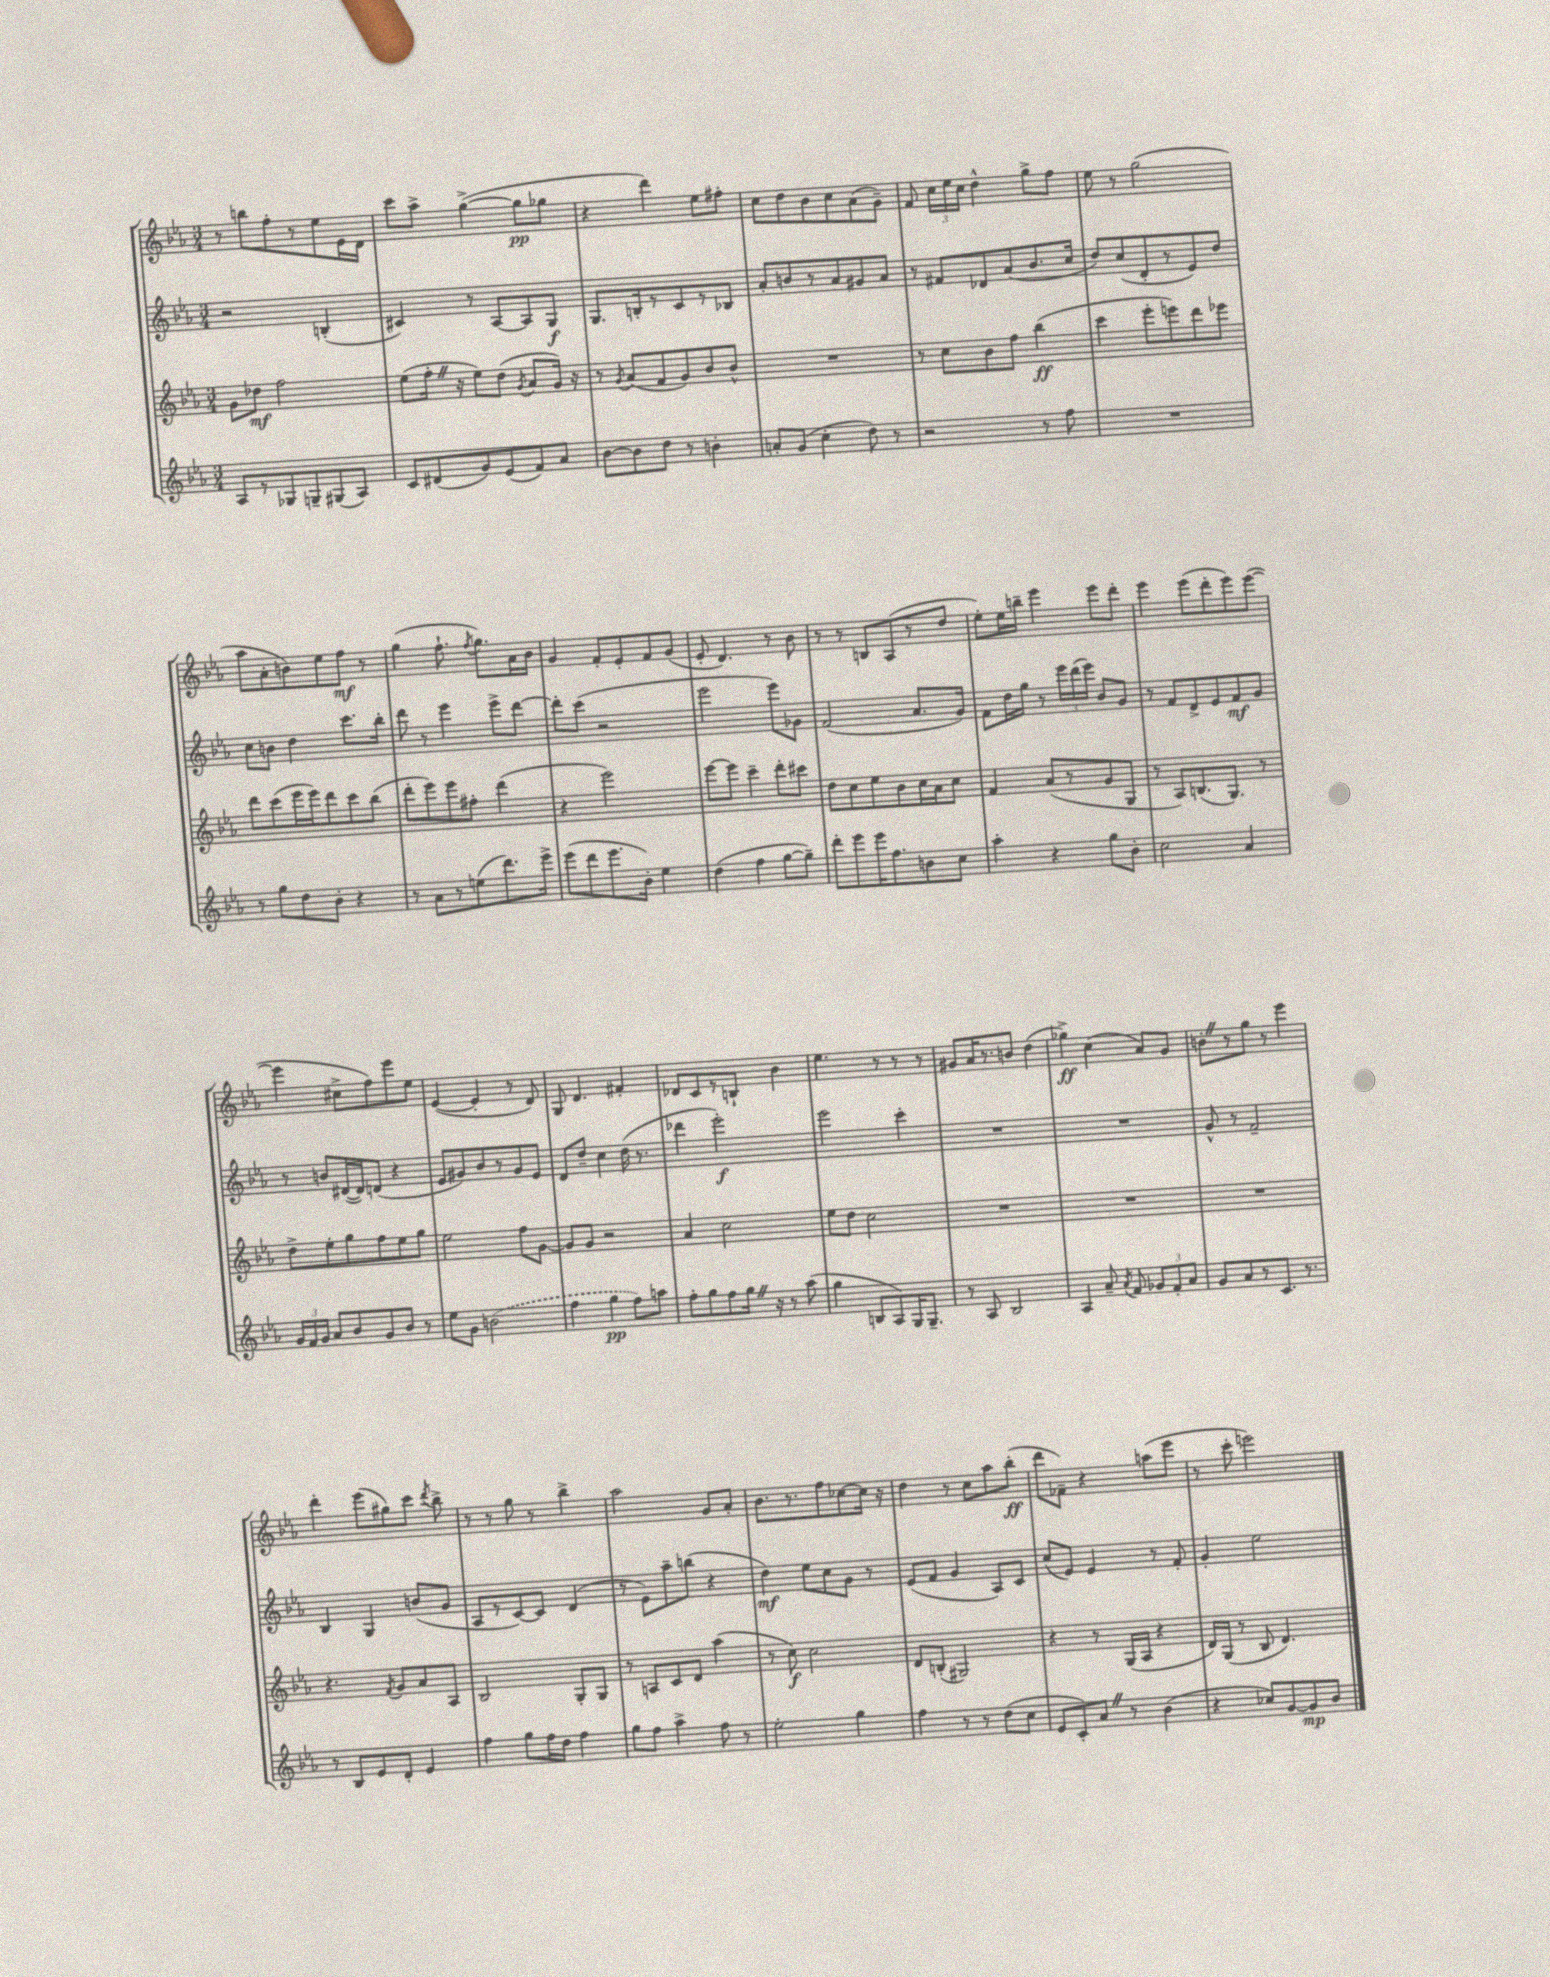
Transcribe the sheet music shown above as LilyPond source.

<<
\new StaffGroup <<
\new Staff = "s0" {
    \clef treble \key ees \major \numericTimeSignature \time 3/4
    \autoBeamOff r8 b''8[ f''8-. r8 ees''8 ees'16 d'16] |
    c'''8[ aes''8]-> g''4~->( g''8[\pp ges''8] |
    r4 d'''4) ees''8[ fis''8]-. |
    c''8[ d''8 bes'8 c''8 aes'8( g'8]--) |
    f'8 \tuplet 3/2 { c''16[ ees''16 c''16] } d''4-^ g''8[-> f''8] |
    ees''8 r8 g''2( |
    aes''8[ aes'8-. b'8) ees''8 f''8]\mf r8 |
    g''4( f''8.-! \acciaccatura { f''8 } g''8.[) aes'16 bes'16] |
    g'4 f'8[-. ees'8-. f'8 g'8]( |
    ees'8-. d'4.) r8 bes'8 |
    r8 r8 b8[ aes8( r8 d''8] |
    ees''8[-.) ees''16 b''16]-- ees'''4 ees'''8[ d'''8]-. |
    ees'''4 ees'''8[( d'''8-. ees'''8) ees'''8]~( |
    ees'''4 cis''8[-> f''8) ees'''8 ees''8] |
    ees'4~( ees'4-. r8 d'8) |
    g8 d'4. fis'4-. |
    des'8[ c'8 r8 b8]-! bes'4 |
    ees''4. r8 r8 r8 |
    gis'8[ aes'16 r8. b'8] d''4( |
    ges''4->\ff) c''4( aes'8[) g'8] |
    b'8[-. \once \override BreathingSign.text = \markup { \musicglyph "scripts.caesura.straight" } \breathe r8 g''8] r8 ees'''4 |
    d'''4-. ees'''8[( gis''8) c'''8] \acciaccatura { d'''8 } bes''8-> |
    r8 r8 g''8 r8 bes''4-> |
    aes''2 g'8[ aes'8]-. |
    bes'8.[ r8. f''8 ces''8~ ces''16] r16 |
    d''4 r8 c''8[ aes''8 bes''8]-.\ff( |
    d'''8[ fes'8]--) r4 a''8[( ees'''8] |
    r8 c'''8-. e'''2) \bar "|." |
}
\new Staff = "s1" {
    \clef treble \key ees \major \numericTimeSignature \time 3/4
    \autoBeamOff r2 b4-.( |
    cis'4) r8 aes8[~ aes8 g8]\f |
    g8.[ b16-. r8 c'8 r8 bes8] |
    aes'8[-. b'8 r8 aes'8 gis'8 aes'8] |
    r8 fis'8[ des'8 aes'8( bes'8. c''16] |
    d''8[) c''8( d'8-. r8 ees'8) d''8] |
    c''8[ b'8] d''4 c'''8.[ bes''16]-. |
    d'''8 r8 ees'''4 ees'''8[-> d'''8]~ |
    d'''8[-. c'''8]( r2 |
    ees'''2 ees'''8[) ges'8] |
    f'2( aes'8.[ g'16]) |
    f'8[ d''16 g''16] r8 \tuplet 3/2 { ees'''16[ d'''16( ees'''16]) } bes'8[ g'8] |
    r8 f'8[ d'8-> ees'8 f'8\mf g'8] |
    r8 b'8[ dis'16~( dis'16) d'8]( r4 |
    ees'8[ gis'8) bes'8 r8 gis'8 ees'8] |
    d'8[ d''8]-- c''4 d''16( r8. |
    des'''4 ees'''2-.\f) |
    ees'''2 c'''4-. |
    R2. |
    R2. |
    g'8-^ r8 f'2-- |
    bes4 g4 b'8[( g'8] |
    aes8[ r8 c'8~) c'8] d'4( |
    r8 ees'8[) aes''8-- b''8]( r4 |
    d''4\mf) ees''8[ c''8 g'8] r8 |
    ees'8[( f'8] g'4 aes8[) c'8] |
    c''8[( ees'8]) ees'4 r8 f'8-. |
    g'4-. ees''2 \bar "|." |
}
\new Staff = "s2" {
    \clef treble \key ees \major \numericTimeSignature \time 3/4
    \autoBeamOff g'8[ des''8]\mf f''2 |
    ees''8[( f''16]-. \once \override BreathingSign.text = \markup { \musicglyph "scripts.caesura.straight" } \breathe r16 ees''8[) d''8]( \acciaccatura { g'8 } aes'8[ g'16]) r16 |
    r8 \acciaccatura { g'8 } aes'8[( f'8 g'8) bes'8 bes'8]-^ |
    R2. |
    r8 c''8[ bes'8 f''8] bes''4\ff( |
    c'''4 ees'''8[-. e'''8) d'''8 ees'''8] |
    d'''8[ c'''8( ees'''16 ees'''16) d'''8 c'''8 bes''8]( |
    d'''8[-. ees'''8) ees'''8 fis''8]-. d'''4( |
    r4 ees'''2) |
    ees'''8[~ ees'''8] c'''4-- d'''8[-. cis'''8] |
    d''8[ c''8 ees''8 bes'8 c''16 aes'16 c''8] |
    f'4 aes'8[( r8 g'8 g8] |
    r8 aes8[) b8.( g8.]) r8 |
    d''8[-> ees''8-. g''8 f''8 ees''8 g''8] |
    ees''2 f''8[ g'8]~ |
    g'8[ g'8] r2 |
    aes'4 c''2 |
    ees''8[ d''8] c''2 |
    R2. |
    R2. |
    R2. |
    r4. \acciaccatura { f'8 } g'8[ aes'8 aes8] |
    bes2 g8[-. g8] |
    r8 a8[ c'8 d'8] aes''4( |
    r8 c''8\f) c''2 |
    d'8[ b8]-.( gis2) |
    r4 r8 g16[( aes16] r4 |
    d'16[) g16]( r8 bes8 d'4.) \bar "|." |
}
\new Staff = "s3" {
    \clef treble \key ees \major \numericTimeSignature \time 3/4
    \autoBeamOff aes8[ r8 ges8 g8-- gis8( aes8]) |
    c'8[ dis'8( g'8) ees'8( f'8) aes'8] |
    bes'8[~ bes'8 d''8] r8 b'4-. |
    a'8[-. g'8]( c''4-. d''8) r8 |
    r2 r8 f''8 |
    R2. |
    r8 g''8[ d''8 bes'8]-. r4 |
    r8 aes'8[ r8 e''8( d'''8.) ees'''16]-> |
    ees'''8[( d'''8 ees'''8. bes'16]-.) ees''4 |
    d''4( f''4 g''8[~ g''8]--) |
    d'''8[-. ees'''8 ees'''16 f''8. b'8 c''8] |
    aes''4-. r4 g''8[ bes'8]-. |
    c''2 aes'4 |
    \tuplet 3/2 { g'16[ f'16 g'16] } aes'8[ bes'8 g'8 bes'8] r8 |
    ees''8[ g'8] \once \slurDashed b'2( |
    f''4 g''4\pp f''8[) a''8] |
    f''8[-. g''8 f''8 g''16] \once \override BreathingSign.text = \markup { \musicglyph "scripts.caesura.straight" } \breathe r16 r8 aes''8( |
    g''4 b8[ aes8) g16 g8.]-- |
    r8 aes8 bes2 |
    aes4 aes'8-- \acciaccatura { aes'8 } f'8 \tuplet 3/2 { ges'8[ f'8-. aes'8] } |
    g'8[ aes'8 r8 c'8.] r8. |
    r8 bes8[ ees'8 d'8]-. ees'4 |
    f''4 g''8[ f''16 d''16] f''4 |
    g''8[ f''8] aes''4-> f''8 r8 |
    ees''2-. g''4 |
    f''4 r8 r8 d''8[( c''8] |
    ees'8[ c'8-.) aes'8] \once \override BreathingSign.text = \markup { \musicglyph "scripts.caesura.straight" } \breathe r8 bes'4( |
    r4 ces''8[) g'8~ g'8\mp bes'8] \bar "|." |
}
>>
>>
\layout { \context { \Score \remove "Bar_number_engraver" } }
